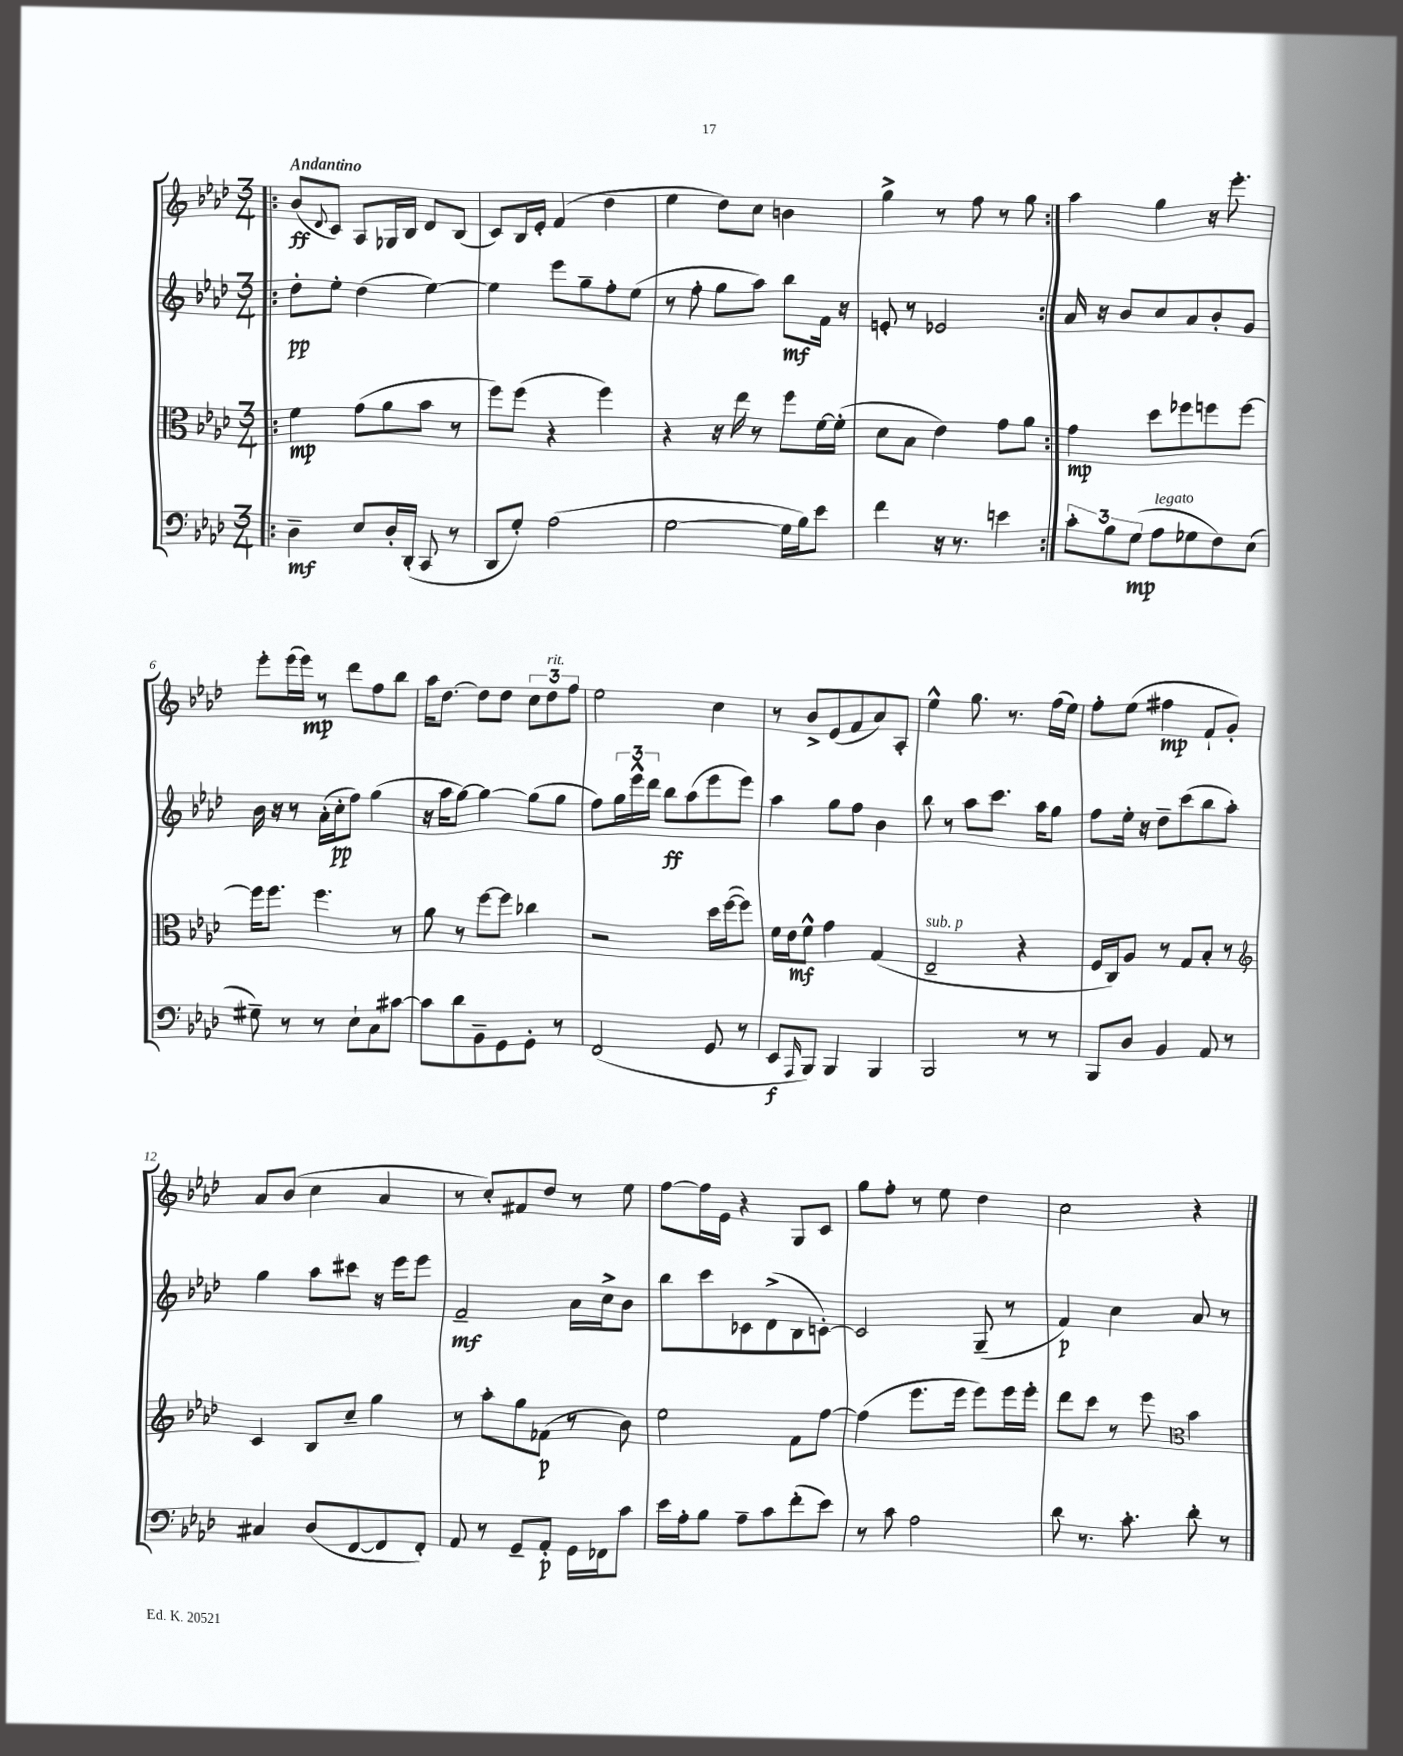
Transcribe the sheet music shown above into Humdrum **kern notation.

**kern	**kern	**kern	**kern
*staff4	*staff3	*staff2	*staff1
*clefF4	*clefC3	*clefG2	*clefG2
*k[b-e-a-d-]	*k[b-e-a-d-]	*k[b-e-a-d-]	*k[b-e-a-d-]
*M3/4	*M3/4	*M3/4	*M3/4
=!|:	=!|:	=!|:	=!|:
4D-~\	4f\	8dd-'\L	(8b-/L
.	.	.	8qqd-/
.	.	8ee-'\J	8c/J)
8E-/L	(8g\L	(4dd-\	8A-/L
16D-'/L	8a-\	.	16G-/L
(16DD-'/JJ	.	.	16B-/JJ
8CC/	8b-\J	[4ee-\)	8d-/L
8r	8r	.	(8B-/J
=	=	=	=
8DD-/L	8ff\L)	4ee-\]	8c/L)
8G'/J)	(8ff\J	.	16B-/L
.	.	.	16e-'/JJ
(2A-\	4r	8eee-\L	(4f/
.	.	8gg~\	.
.	4ff\)	8ff'\	4dd-\
.	.	(8ee-\J	.
=	=	=	=
[2G\	4r	8r	4ee-\
.	.	8ff'\	.
.	16r	8gg\L	8dd-\L)
.	16ee-\	.	.
.	8r	8aa-\J)	8cc\J
16G\]LL	8ff\L	8bb-\L	4b\
16B-\J)	.	.	.
8e-\J	[16f\L	16f\Jk	.
.	(16f'\]JJ	16r	.
=	=	=	=
4f\	8d-\L	8e'/	4gg^\
.	8B-\J	8r	.
16r	4e-\)	2e-/	8r
8.r	.	.	.
.	.	.	8ff\
4e\	8g\L	.	8r
.	8a-\J	.	8gg\
=:|!	=:|!	=:|!	=:|!
12c'\L	4g\	16a-/	4aa-\
.	.	16r	.
12B-\	.	.	.
.	.	8b-/L	.
(12G\J	.	.	.
8A-\L	8dd-\L	8cc/	4gg\
8G-\	8ff-\	8a-/	.
8F\)	8ff\	8b-'/	16r
.	.	.	8.eee-'\
(8E-\J	[8ff\J	8g/J	.
=	=	=	=
8G#~\)	16ff\]LK	16b-\	8eee-'\L
.	8.ff\J	16r	.
8r	.	8r	(16eee-\L
.	.	.	16eee-\JJ)
8r	4.ff\	(16a-'\LL	8r
.	.	16cc'\J	.
8E-`\L	.	8ff\J)	8ddd-\L
8C\	.	(4gg\	8ff\
[8c#\J	8r	.	8bb-\J
=	=	=	=
8c#\]L	8a-\	16r	16aa-\LK
.	.	16aa-\LK	[8.dd-\J
8d-\	8r	[8gg\J)	.
8BB-~\	[8ff\L	4gg\_	8dd-\]L
8GG\	8ff\]J	.	8dd-\J
8GG'\J	4cc-\	(8gg\]L	12cc\L
.	.	.	12dd-\
8r	.	8gg\J	.
.	.	.	12ff\J
=	=	=	=
(2FF/	2r	8ff\L)	2ee-\
.	.	24gg\L	.
.	.	24eee-^^\	.
.	.	24ddd-\JJ	.
.	.	8bb-\L	.
.	.	(8aa-\	.
8GG/	16dd-\LL	8eee-\	4cc\
.	([16ff\J	.	.
8r	8ff\]J)	8eee-\J)	.
=	=	=	=
8EE-/L	16f\LL	4aa-\	8r
.	16e-\J	.	.
16qqAAA-/	.	.	.
8BBB-/J)	8f^^\J	.	8b-^/L
4BBB-/	4g\	8gg\L	(8e-/
.	.	8ff\J	8f/
4BBB-/	(4G/	4b-\	8a-/)
.	.	.	8A-'/J
=	=	=	=
2BBB-/	2E-~/	8bb-\	4ee-^^\
.	.	8r	.
.	.	8aa-\L	8.gg\
.	.	8.ccc\J	.
.	.	.	8.r
8r	4r	.	.
.	.	16aa-\LK	.
8r	.	8gg\J	(16ff\LL
.	.	.	16ee-\JJ)
=	=	=	=
8BBB-/L	16F/LL	8ff\L	8ff'\L
.	16C/J)	.	.
8D-/J	8A-/J	16ee-'\Jk	(8ee-\J
.	.	16r	.
4BB-/	8r	8dd-~\L	4ff#\
.	8G/L	(8ccc\	.
8AA-/	8B-'/J	8bb-\	8f`/L
8r	8r	8aa-'\J)	8g'/J)
=	=	=	=
*	*clefG2	*	*
4C#/	4c/	4gg\	8a-/L
.	.	.	(8b-/J
(8D-/L	8B-/L	8aa-\L	4cc\
[8FF/	8cc~/J	8ccc#\J	.
8FF/]	4gg\	16r	4a-/
.	.	16eee-\LK	.
8FF'/J)	.	8eee-\J	.
=	=	=	=
8AA-/	8r	2f~/	8r
8r	8aa-'\L	.	8cc'/L)
8GG~/L	8gg\	.	8f#/
8AA-'/J	(8f-\J	.	8dd-/J
16GG\LL	8r	16a-\LL	8r
16FF-\J	.	16cc^\J	.
8c\J	8b-\)	8b-\J	8ee-\
=	=	=	=
16e-\LL	2ee-\	8bb-\L	[8ff\L
16A-'\J	.	.	.
8B-\J	.	8ccc\	16ff\]L
.	.	.	16e-\JJ
8A-~\L	.	8c-\	4r
8c\	.	(8d-^\	.
(8f'\	8f\L	8B-\	8G/L
8e-\J)	[8ff\J	[8c'\J)	8c/J
=	=	=	=
8r	(4ff\]	2c/]	8gg\L
8c\	.	.	8ff'\J
2A-\	8.eee-\L	.	8r
.	.	.	8ee-\
.	16eee-\Jk	.	.
.	8eee-\L)	(8G~/	4dd-\
.	16eee-\L	8r	.
.	16eee-'\JJ	.	.
=	=	=	=
8d-\	8ddd-\L	4f/)	2cc\
8.r	8ccc\J	.	.
.	8r	4cc\	.
8.c'\	.	.	.
.	8eee-\	.	.
*	*clefC3	*	*
8d-'\	4b-\	8a-/	4r
8r	.	8r	.
==	==	==	==
*-	*-	*-	*-
